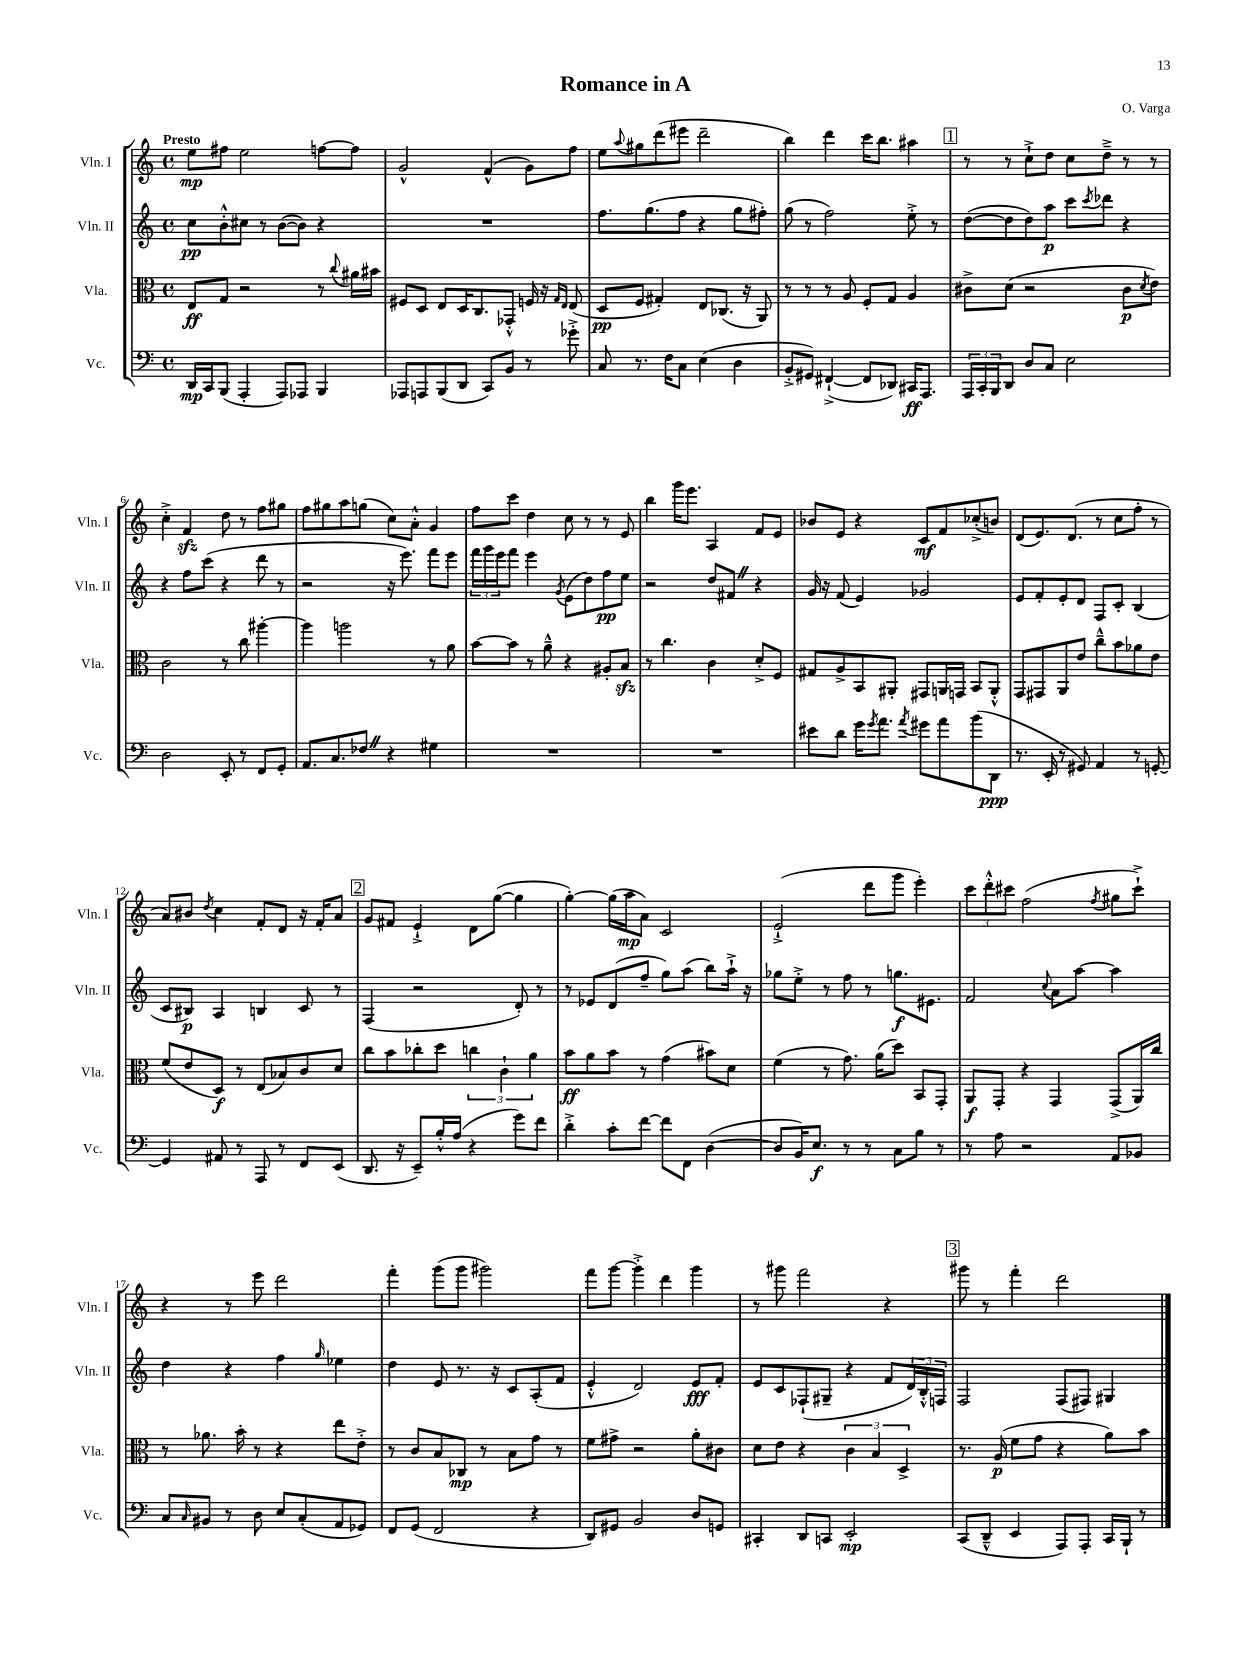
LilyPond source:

\header { title = "Romance in A" composer = "O. Varga" }
<<
\new StaffGroup <<
\new Staff = "s0" \with { instrumentName = "Vln. I" shortInstrumentName = "Vln. I" } {
    \clef treble \key c \major \defaultTimeSignature \time 4/4 \tempo "Presto"
    e''8\mp fis''8 e''2 f''8~ f''8 |
    g'2-^ f'4-^( g'8) f''8 |
    e''8 \appoggiatura { a''8 } gis''8 d'''8( eis'''8 d'''2-- |
    b''4) d'''4 c'''16 b''8. ais''4 |
    \mark \markup { \box "1" } r8 r8 c''8-!-> d''8 c''8 d''8---> r8 r8 |
    c''4-.-> f'4\sfz d''8 r8 f''8 gis''8 |
    f''8 gis''8 a''8 g''8( c''8) a'8-.-^ g'4 |
    f''8 c'''8 d''4 c''8 r8 r8 e'8 |
    b''4 g'''16 e'''8. a4 f'8 e'8 |
    bes'8 e'8 r4 c'8\mf f'8 ces''8-.->( b'8) |
    d'8( e'8.) d'8.( r8 c''8 f''8-. r8 |
    a'8) bis'8 \acciaccatura { d''8 } c''4 f'8-. d'8 r16 f'16-. a'8 |
    \mark \markup { \box "2" } g'8 fis'8 e'4-!-> d'8 g''8~( g''4 |
    g''4~-.) g''16( a''16\mp a'8) c'2 |
    e'2-!->( d'''8 g'''8 e'''4-.) |
    \tuplet 3/2 { c'''8 d'''8-.-^ cis'''8 } f''2( \acciaccatura { f''8 } gis''8 cis'''8-!->) |
    r4 r8 e'''8 d'''2 |
    f'''4-. g'''8( g'''8 gis'''2) |
    f'''8 g'''8~ g'''4-.-> d'''4 g'''4 |
    r8 gis'''8 f'''2 r4 |
    \mark \markup { \box "3" } gis'''8 r8 f'''4-. d'''2 \bar "|." |
}
\new Staff = "s1" \with { instrumentName = "Vln. II" shortInstrumentName = "Vln. II" } {
    \clef treble \key c \major \defaultTimeSignature \time 4/4
    c''8\pp b'8-.-^ cis''8 r8 b'8~( b'8) r4 |
    R1 |
    f''8. g''8.( f''8 r4 g''8 fis''8-.) |
    g''8( r8 f''2) e''8-.-> r8 |
    \mark \markup { \box "1" } d''8~( d''8 d''8) a''8\p c'''8 \acciaccatura { c'''8 } des'''8 r4 |
    r4 f''8 c'''8( r4 d'''8 r8 |
    r2 r16 e'''8.) f'''8 e'''8 |
    \tuplet 3/2 { f'''16 g'''16 e'''16 } f'''8 e'''4 \acciaccatura { g'8 } e'8( d''8) f''8\pp e''8 |
    r2 d''8 fis'8 \once \override BreathingSign.text = \markup { \musicglyph "scripts.caesura.straight" } \breathe r4 |
    g'16 r16 f'8( e'4) ges'2 |
    e'8 f'8-. e'8-. d'8 f8 c'8-. b4( |
    c'8 bis8\p) a4 b4 c'8 r8 |
    \mark \markup { \box "2" } f4( r2 d'8-.) r8 |
    r8 ees'8 d'8( f''8-- g''8) a''8( b''8) a''16-!-> r16 |
    ges''8 e''8-.-> r8 f''8 r8 g''8.\f eis'8. |
    f'2 \appoggiatura { c''8 } a'8 a''8~ a''4 |
    d''4 r4 f''4 \grace { g''16 } ees''4 |
    d''4 e'8 r8. r16 c'8 a8-.( f'8 |
    e'4-.-^ d'2) e'8\fff f'8-. |
    e'8 c'8 fes8-!( gis8-- r4 f'8 \tuplet 3/2 { d'16) b16-.-^ f16 } |
    \mark \markup { \box "3" } f2 f8( fis8) gis4 \bar "|." |
}
\new Staff = "s2" \with { instrumentName = "Vla." shortInstrumentName = "Vla." } {
    \clef alto \key c \major \defaultTimeSignature \time 4/4
    e8\ff g8 r2 r8 \appoggiatura { c''8 } ais'16 bis'16 |
    fis8 d8 e8 d16 c8. ges,8-.-^ f16 r16 \grace { g16 e16 } e8( |
    d8\pp f8 gis4-.) e8 ces8.( r16 a,8) |
    r8 r8 r8 a8 f8-. g8 a4 |
    \mark \markup { \box "1" } cis'8-> d'8( r2 cis'8\p \acciaccatura { d'8 } e'8) |
    c'2 r8 c''8 ais''4~-. |
    ais''4 a''2 r8 a'8 |
    b'8~ b'8 r8 a'8---^ r4 ais8-. b8\sfz |
    r8 c''4. c'4 d'8-.-> f8 |
    gis8 a8-> b,8 ais,8-. gis,8 a,16 g,16 b,8 a,8-.-^ |
    g,8 gis,8 a,8 e'8 c''8---^ b'8 aes'8 e'8 |
    f'8( e'8 d8\f) r8 e8( bes8) c'8 d'8 |
    \mark \markup { \box "2" } c''8 b'8 ces''8-. d''8 \tuplet 3/2 { c''4 c'4-! a'4 } |
    b'8\ff a'8 b'8 r8 g'4( bis'8) d'8 |
    f'4( r8 g'8.) a'16( d''8) b,8 g,8-. |
    a,8\f g,8-. r4 g,4 g,8->( a,16) c''16 |
    r8 aes'8. b'16-. r8 r4 e''8 e'8-.-> |
    r8 c'8 b8 ces8\mp r8 b8 g'8 r8 |
    f'8 gis'8-> r2 a'8-. cis'8 |
    d'8 e'8 r4 \tuplet 3/2 { c'4 b4 d4-> } |
    \mark \markup { \box "3" } r8. a16\p( f'8 g'8 r4 a'8) b'8 \bar "|." |
}
\new Staff = "s3" \with { instrumentName = "Vc." shortInstrumentName = "Vc." } {
    \clef bass \key c \major \defaultTimeSignature \time 4/4
    d,16\mp c,16 b,,8( a,,4-. a,,8) aes,,8 b,,4 |
    aes,,8 a,,8 b,,8( d,8 c,8) b,8 r8 ges'8-.-> |
    c8 r8. f16 c8 e4( d4 |
    b,8-.-> gis,8) fis,4~-!->( fis,8 des,8) cis,16\ff a,,8. |
    \mark \markup { \box "1" } \tuplet 3/2 { a,,16 c,16-. b,,16 } d,8 d8 c8 e2 |
    d2 e,8-. r8 f,8 g,8-. |
    a,8. c8. fes8 \once \override BreathingSign.text = \markup { \musicglyph "scripts.caesura.straight" } \breathe r4 gis4 |
    R1 |
    R1 |
    eis'8 d'8 g'16 \acciaccatura { g'8 } a'8. \acciaccatura { a'8 } gis'8 a'8 b'8( d,8\ppp |
    r8. e,16-. r8 gis,8) a,4 r8 g,8~-. |
    g,4 ais,8 r8 a,,8 r8 f,8 e,8( |
    \mark \markup { \box "2" } d,8. r16 e,8--) b16-.-^ a16( r4 g'8) f'8 |
    d'4-.-> c'8-. f'8~ f'8 f,8 d4~( |
    d8 b,16) e8.\f r8 r8 c8 b8 r8 |
    r8 a8 r2 a,8 bes,8 |
    c8 \grace { c16 } bis,8 r8 d8 e8 c8-.( a,8 ges,8) |
    f,8 g,8( f,2 r4 |
    d,8) gis,8 b,2 d8 g,8 |
    cis,4-. d,8 c,8 e,2-.\mp |
    \mark \markup { \box "3" } c,8( d,8---^ e,4 a,,8) a,,8-. c,16 b,,16-! r8 \bar "|." |
}
>>
>>
